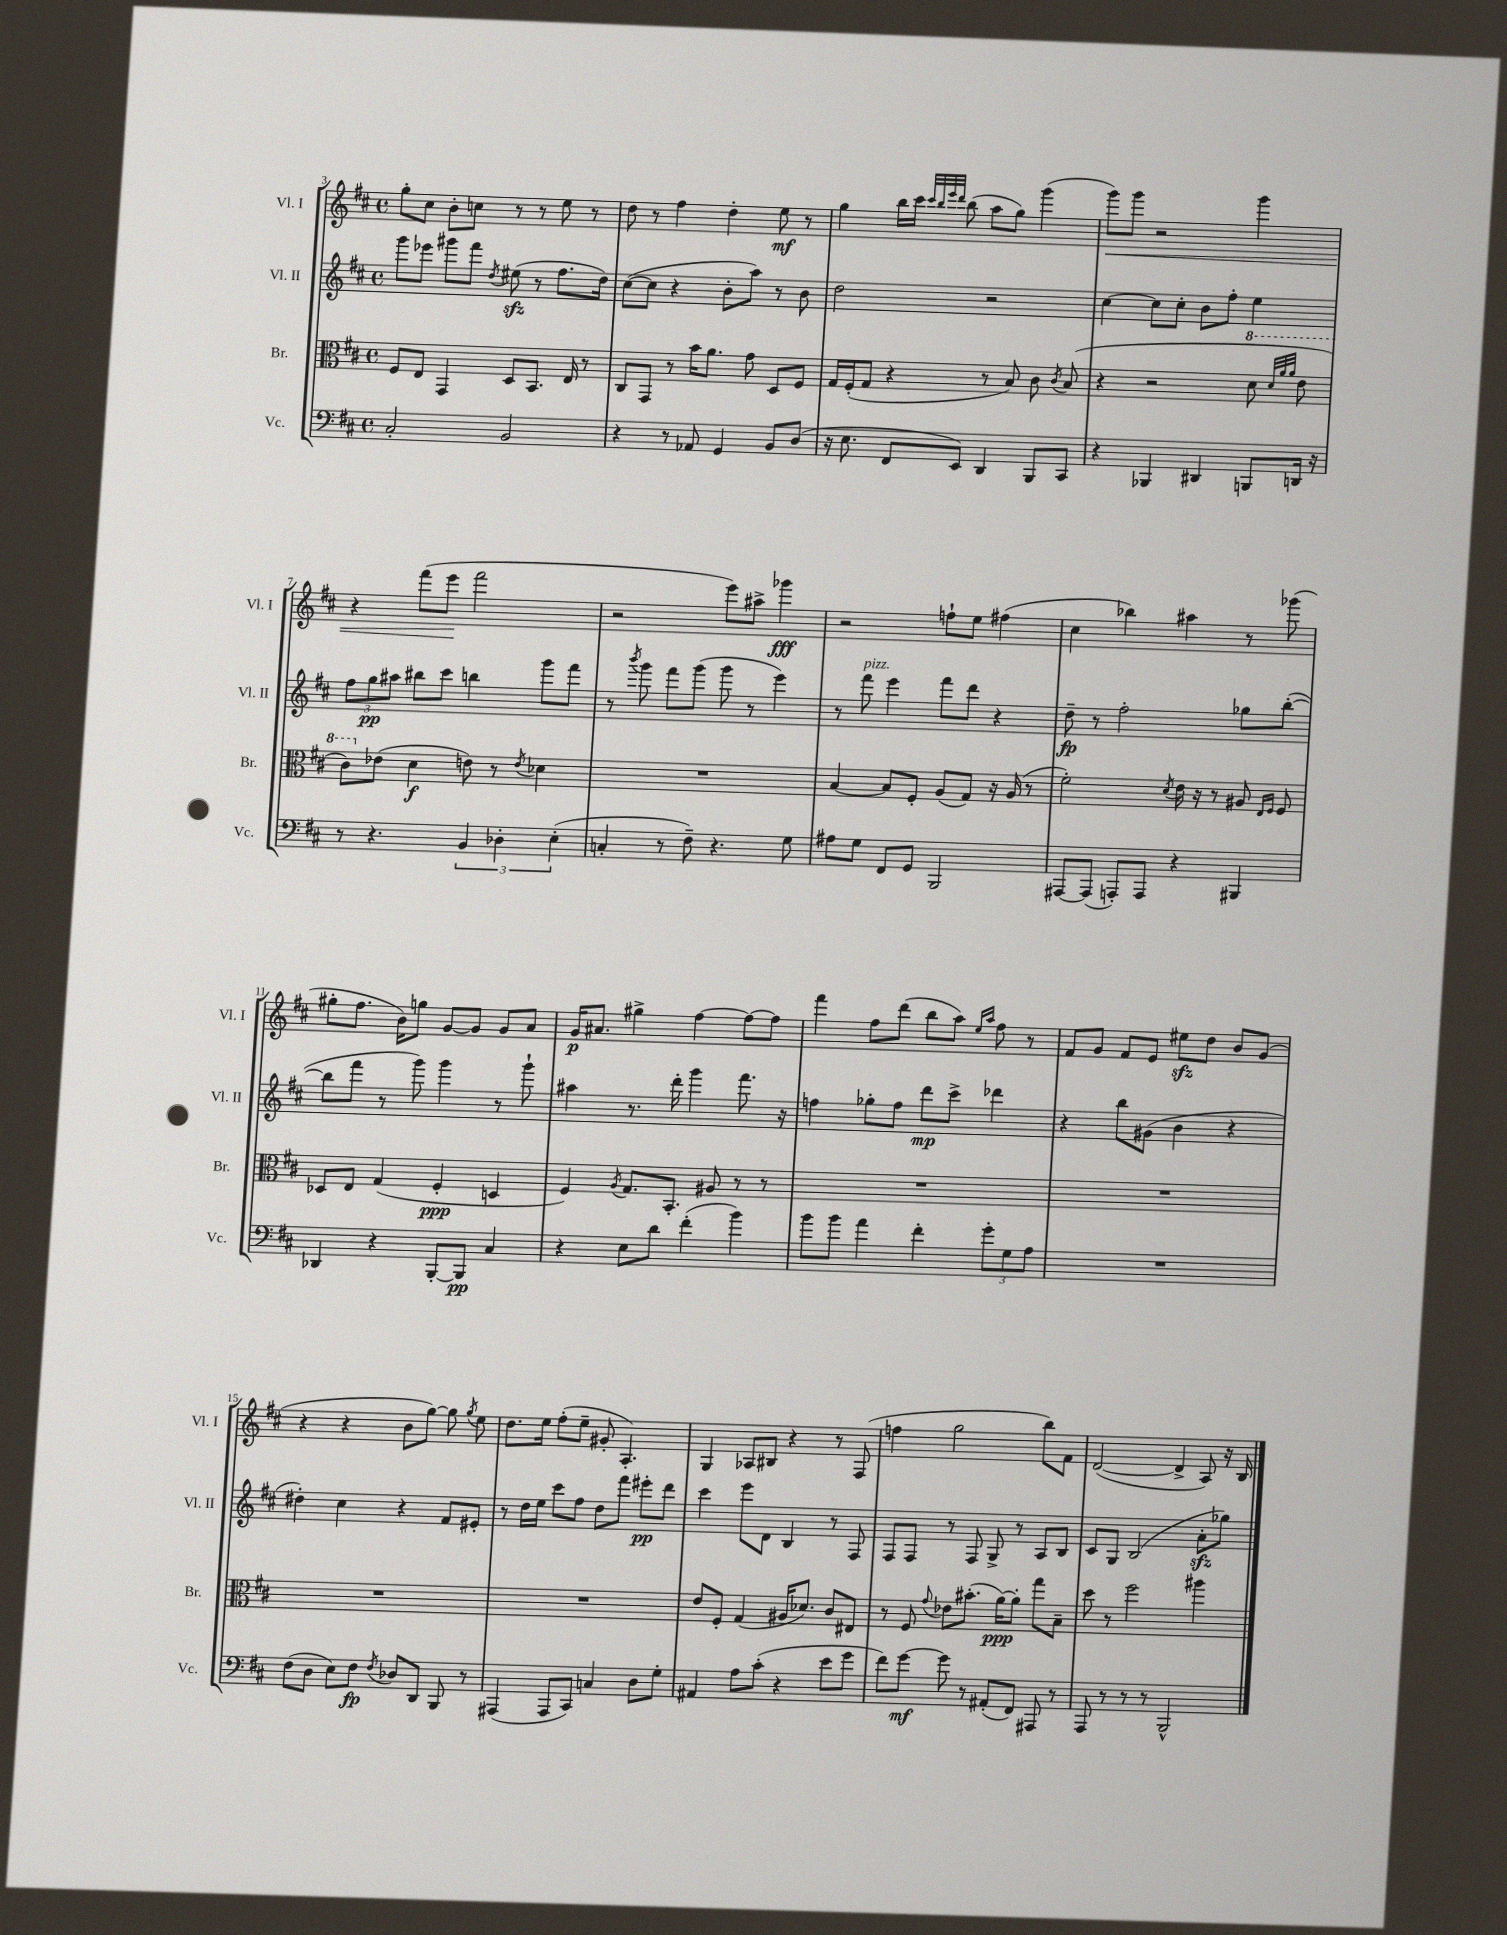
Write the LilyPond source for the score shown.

<<
\new StaffGroup <<
\new Staff = "s0" \with { instrumentName = "Vl. I" shortInstrumentName = "Vl. I" } {
    \clef treble \key d \major \defaultTimeSignature \time 4/4
    \autoBeamOff g''8[-. cis''8] b'8[-. c''8] r8 r8 e''8 r8 |
    d''8 r8 fis''4 d''4-. e''8\mf r8 |
    g''4 b''16[ cis'''16] \grace { cis'''32[ b''32 e'''32 d'''32] } b''8( a''8[ g''8]) g'''4( |
    g'''8[\<) g'''8] r2 g'''4 |
    r4 fis'''8[( e'''8]\! fis'''2 |
    r2 e'''8[) ais''8]-> ges'''4\fff |
    r2 f''8[-! e''8] fis''4( |
    cis''4 bes''4) ais''4 r8 ges'''8( |
    gis''8[-. fis''8.] b'16[) g''8] g'8[~ g'8] g'8[ a'8] |
    g'16[\p ais'8.] gis''4-> fis''4~ fis''8[~ fis''8] |
    fis'''4 fis''8[ d'''8]( b''8[ a''8]) \grace { e''16[ a''16] } fis''8 r8 |
    fis'8[ g'8] fis'8[ e'8] eis''8[\sfz d''8] b'8[ g'8]( |
    r4 r4 b'8[ g''8]~) g''8 \acciaccatura { g''8 } e''8 |
    d''8.[ e''16] fis''8[-.( e''8]-- gis'8-. a4.-.) |
    g4 aes8[ bis8] r4 r8 fis8( |
    f''4 g''2 b''8[) fis'8] |
    d'2~( d'4-> a8) r16 b16 \bar "|." |
}
\new Staff = "s1" \with { instrumentName = "Vl. II" shortInstrumentName = "Vl. II" } {
    \clef treble \key d \major \defaultTimeSignature \time 4/4
    \autoBeamOff g'''8[ ees'''8] gis'''8[ fis'''8] \acciaccatura { d''8 } eis''8\sfz( r8 fis''8.[ d''16]) |
    cis''8[~( cis''8] r4 b'8[-. a''8]) r8 b'8 |
    d''2 r2 |
    cis''4~ cis''8[ cis''8]-. b'8[ fis''8]-. e''4 |
    \tuplet 3/2 { fis''8[ g''8\pp ais''8] } bis''8[ cis'''8] b''4 g'''8[ fis'''8] |
    r8 \acciaccatura { b'''8 } g'''8 fis'''8[ g'''8]( g'''8 r8 e'''4) |
    r8 fis'''8^\markup { \italic "pizz." } e'''4 fis'''8[ d'''8] r4 |
    d''8--\fp r8 fis''2-. ges''8[ b''8]~-.( |
    b''8[ fis'''8] r8 g'''8) g'''4 r8 g'''8-! |
    ais''4 r8. d'''16-. g'''4 fis'''8. r16 |
    f''4 ges''8[-. f''8] d'''8[\mp cis'''8]-> des'''4 |
    r4 b''8[ gis'8]( b'4 r4 |
    dis''4-.) cis''4 r4 fis'8[ eis'8]-. |
    r8 d''16[ e''16] cis'''8[ fis''8] d''8[ fis'''8] eis'''8[-.\pp d'''8] |
    cis'''4 e'''8[ d'8] b4 r8 fis8 |
    fis8[ fis8] r8 fis8 g8-> r8 a8[ b8] |
    cis'8[ g8] b2( a'8[-.\sfz ges''8]) \bar "|." |
}
\new Staff = "s2" \with { instrumentName = "Br." shortInstrumentName = "Br." } {
    \clef alto \key d \major \defaultTimeSignature \time 4/4
    \autoBeamOff fis8[ e8] g,4 d8[ b,8.] e16 r8 |
    cis8[ g,8] r8 b'16[ a'8.] g'8 d8[ fis8] |
    g16[ fis16-.( g8] r4 r8 b8) cis'8 \acciaccatura { cis'8 } b8( |
    r4 r2 \ottava #1 d''8 \grace { d''32[ a''32 a''32] } e''8 |
    cis''8[) \ottava #0 ees'8]( d'4\f e'8) r8 \acciaccatura { e'8 } des'4 |
    R1 |
    b4~ b8[ fis8]-. a8[( g8]) r16 a16( r8 |
    fis'2-.) \acciaccatura { d'8 } e'16 r16 r8 ais8 \grace { e16[ fis16] } fis8 |
    des8[ e8] g4( fis4-.\ppp d4 |
    fis4) \acciaccatura { a8 } g8.[ b,8.]-. ais8 r8 r8 |
    R1 |
    R1 |
    R1 |
    R1 |
    e'8[ fis8]-. g4( ais16[ des'8.]) cis'8[ eis8] |
    r8 fis8 \appoggiatura { g'8 } ees'8[ bis'8.]-.( a'16[~\ppp) a'8]-. g''8[ b8]-- |
    d''8 r8 fis''2 ais''4 \bar "|." |
}
\new Staff = "s3" \with { instrumentName = "Vc." shortInstrumentName = "Vc." } {
    \clef bass \key d \major \defaultTimeSignature \time 4/4
    \autoBeamOff cis2-. b,2 |
    r4 r8 aes,8 g,4 b,8[ d8]( |
    r16 e8. fis,8[ e,8]) d,4 b,,8[ cis,8] |
    r4 bes,,4 dis,4 b,,8[ d,16] r16 |
    r8 r4. \tuplet 3/2 { b,4 des4-. e4-.( } |
    c4-. r8 fis8--) r4. g8 |
    ais8[ g8] fis,8[ g,8] b,,2 |
    ais,,8[~ ais,,8]( a,,8[-.) a,,8] r4 bis,,4 |
    des,4 r4 b,,8[~-. b,,8]\pp cis4 |
    r4 e8[ d'8] fis'4-.( b'4) |
    b'8[ b'8] a'4 fis'4-. \tuplet 3/2 { g'8[-. g8 a8] } |
    R1 |
    fis8[( d8] e8[) fis8]\fp \acciaccatura { fis8 } des8[ d,8] b,,8 r8 |
    ais,,4( ais,,8[ cis,8]) c4 d8[ g8]-. |
    ais,4 a8[ cis'8]-.( r4 e'8[ g'8] |
    fis'8[) g'8]~\mf g'8 r8 ais,8[-.( fis,8]) ais,,8 r8 |
    a,,8 r8 r8 r8 b,,2-^ \bar "|." |
}
>>
>>
\layout { \context { \Score currentBarNumber = #3 } }
